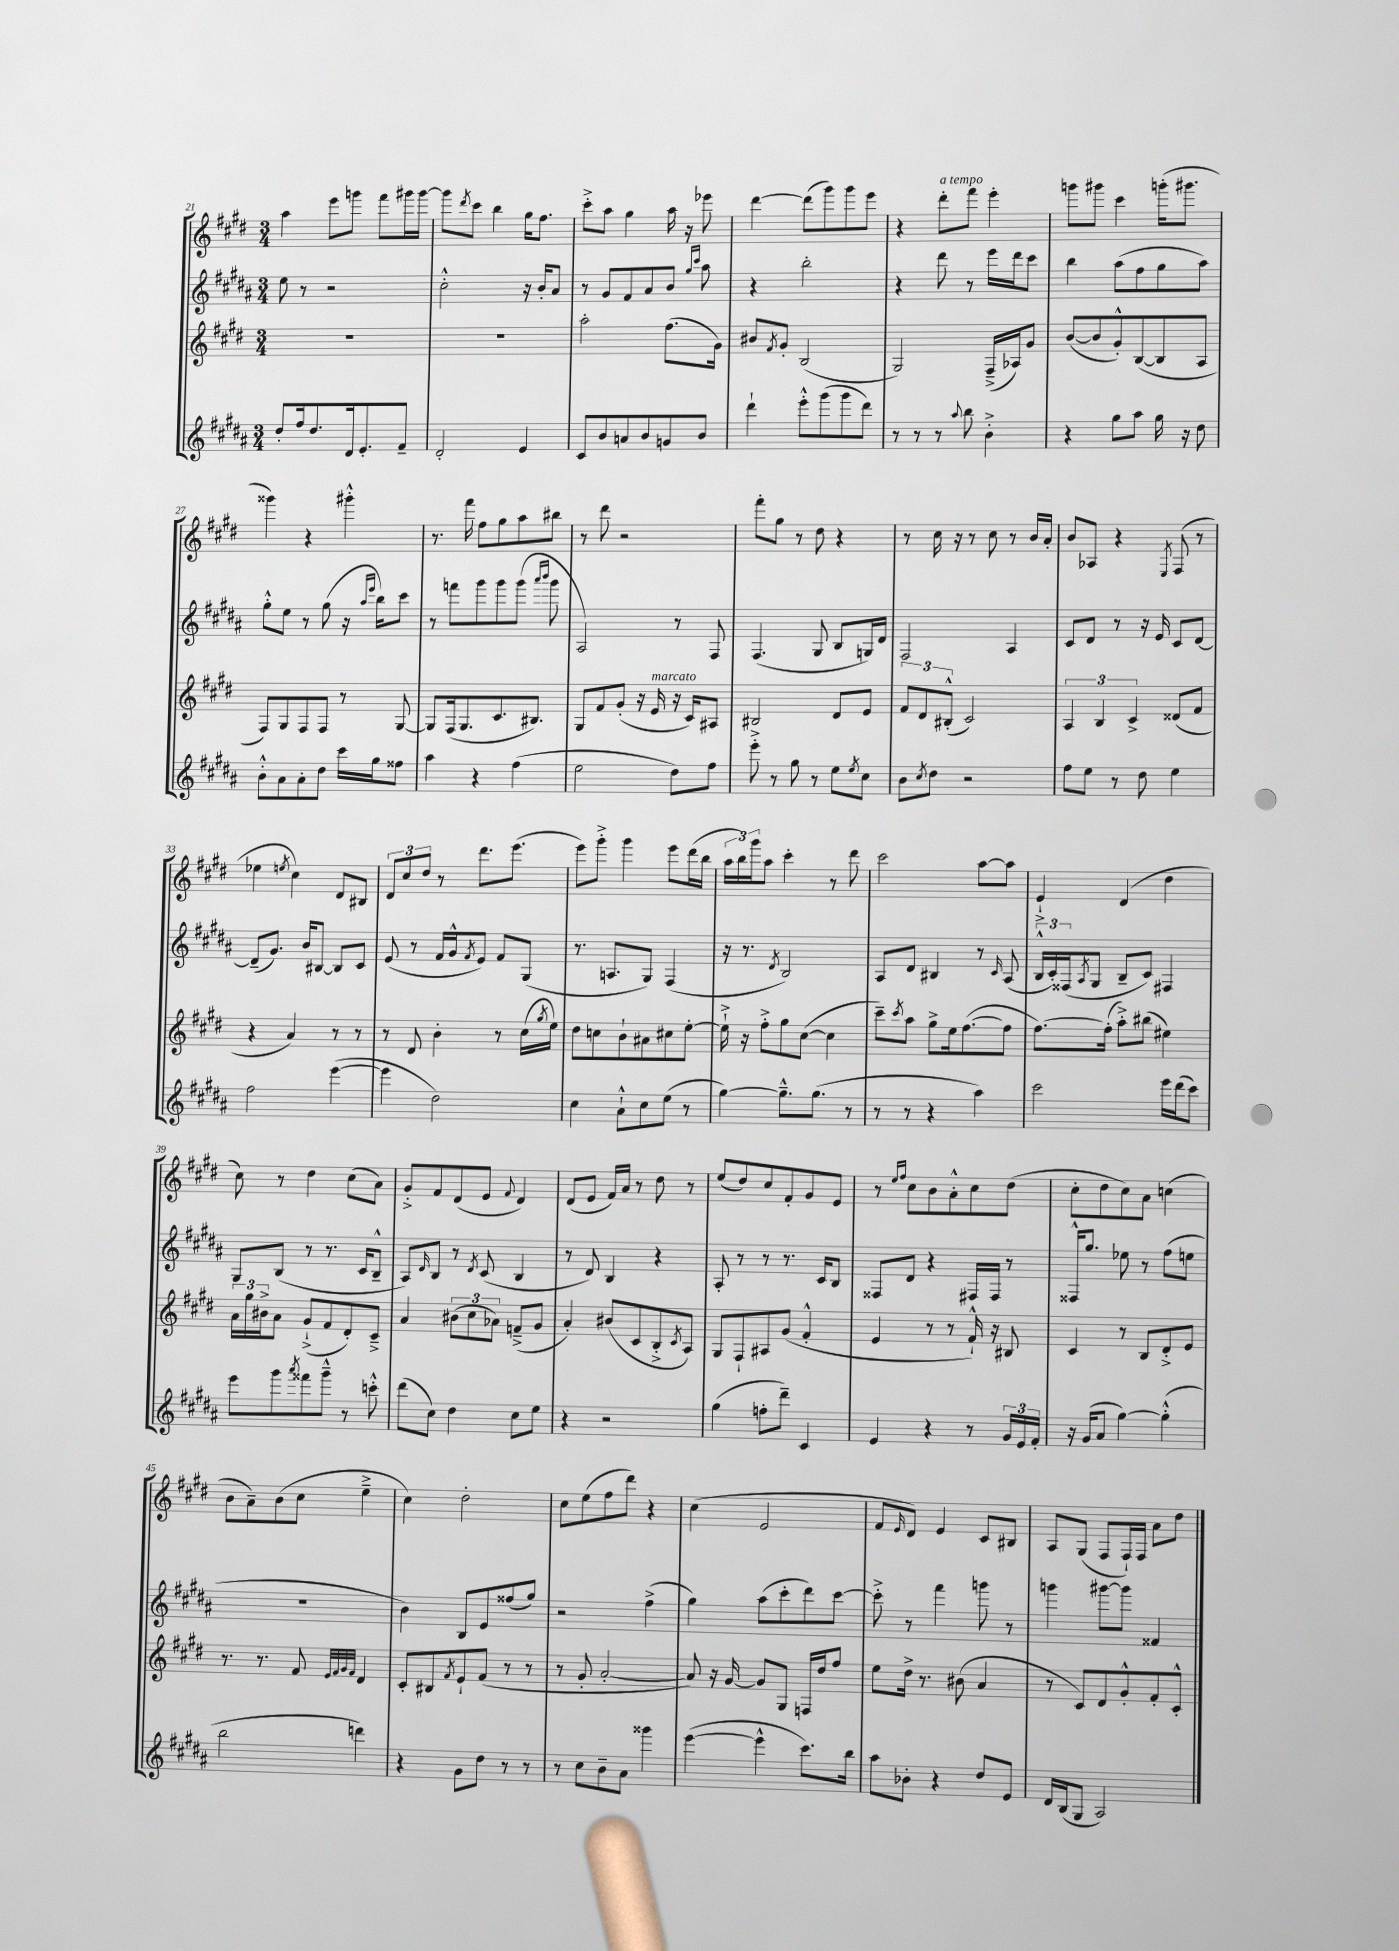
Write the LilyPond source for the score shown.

<<
\new StaffGroup <<
\new Staff = "s0" {
    \clef treble \key e \major \numericTimeSignature \time 3/4
    a''4 e'''8 g'''8 fis'''8 gis'''16 gis'''16~ |
    gis'''8 \acciaccatura { dis'''8 } cis'''8 b''4 gis''16 fis''8. |
    cis'''8-.-> a''8 gis''4 a''16 r16 ees'''8 |
    dis'''4~ dis'''8( gis'''8) gis'''8 e'''8 |
    r4 dis'''8-.^\markup { \italic "a tempo" } fis'''8 e'''4-. |
    g'''8 gis'''8 cis'''4 g'''16-.( gis'''8. |
    gisis'''4) r4 gis'''4-.-^ |
    r8. fis'''16 fis''8 gis''8 a''8 bis''8 |
    r8 dis'''8 r2 |
    fis'''8-. gis''8 r8 dis''8 r4 |
    r8 cis''16 r16 r8 cis''8 r8 b'16 a'16-. |
    b'8 aes8 r4 \acciaccatura { e8 } fis8( r8 |
    ees''4 \acciaccatura { e''8 } cis''4) dis'8 bis8 |
    \tuplet 3/2 { dis'8 cis''8 dis''8 } r8 dis'''8. e'''8.( |
    e'''8) gis'''8-.-> gis'''4 e'''8 dis'''16( b''16 |
    \tuplet 3/2 { a''16 b''16) gis'''16 } a''8 cis'''4-. r8 dis'''8 |
    cis'''2 a''8~ a''8 |
    e'4-!-> dis'4( dis''4 |
    cis''8) r8 dis''4 cis''8( a'8) |
    gis'8-.-> fis'8 dis'8( e'8 \appoggiatura { fis'8 } dis'4) |
    dis'8( e'8 fis'16) a'16 r8 dis''8 r8 |
    e''8( dis''8) cis''8 fis'8-. gis'8 e'8 |
    r8 \grace { e''16 fis''16 } cis''8 b'8 a'8-.-^ cis''8 dis''8( |
    cis''8-. dis''8 cis''8) a'8 c''4( |
    b'8 a'8--) b'8( cis''8 e''4---> |
    cis''4) dis''2-. |
    cis''8 e''8( fis''8 dis'''8) r4 |
    cis''4( e'2 |
    fis'8 \grace { e'16 } dis'8) e'4 cis'8 bis8 |
    a8 gis8( fis8 fis16-!) fis16 a'8 dis''8 \bar "|." |
}
\new Staff = "s1" {
    \clef treble \key b \major \numericTimeSignature \time 3/4
    e''8 r8 r2 |
    cis''2-.-^ r16 b'16-. ais'8 |
    r8 gis'8 fis'8 ais'8 b'8 \grace { gis''16 cis'''16 } ais''8 |
    r4 b''2-. |
    r4 dis'''8 r8 e'''16 dis'''16 cis'''8 |
    b''4 ais''8( fis''8 gis''8 ais''8) |
    gis''8-.-^ e''8 r8 gis''8( r16 \grace { ais''16 e'''16 } b''16) cis'''8 |
    r8 f'''8 gis'''8 gis'''8 gis'''8( \grace { ais'''16 b'''16 } gis'''8 |
    ais2) r8 fis8 |
    fis4.( gis8 b8 g16) dis'16 |
    fis2 ais4 |
    cis'8 dis'8 r8 r16 e'16 cis'8 dis'8~ |
    dis'8--( gis'8.) b'16 bis8~ bis8 cis'8 |
    e'8( r8 fis'16 gis'16-^ \acciaccatura { fis'8 } e'8) fis'8 gis8( |
    r8. a8. gis8) fis4( |
    r16 r8. \acciaccatura { dis'8 } b2) |
    ais8 dis'8 bis4 r8 \grace { cis'16 } ais8( |
    \tuplet 3/2 { b16-^ cis'16-.) fisis16( } \acciaccatura { ais8 } gis8 b8-- cis'8) fis4 |
    gis8 b8( r8 r8. cis'16 b8---^ |
    ais8) \grace { dis'16 } b8 r8 \acciaccatura { dis'8 } cis'8( b4 |
    r8 dis'8) b4 r4 |
    ais8-. r8 r8 r8. cis'16 b8 |
    fisis8 dis'8 r4 fis16 fis16 r8 |
    fisis16-^ gis''8. ees''8 r8 fis''8( e''8 |
    R2. |
    b'4) b8 e'8 fisis''8( gis''8) |
    r2 fis''4->( |
    gis''4) ais''8( cis'''8-. dis'''8) cis'''8~ |
    cis'''8-.-> r8 fis'''4 g'''8 r8 |
    g'''4 gis'''8~ gis'''8 fisis'4 \bar "|." |
}
\new Staff = "s2" {
    \clef treble \key e \major \numericTimeSignature \time 3/4
    R2. |
    R2. |
    a''2-. fis''8.( gis'16) |
    bis'8 \acciaccatura { fis'8 } gis'8-. b2( |
    gis2) fis16--->( aes16) gis'8 |
    b'8~( b'8 gis'8-.-^) b8~( b8 a8 |
    fis8) gis8 fis8 fis8 r8 gis8~ |
    gis8 fis16( gis8. cis'8. bis8.) |
    gis8 fis'8 gis'8-.( r16 e'16^\markup { \italic "marcato" } r16 cis'16) ais8 |
    bis2 dis'8 e'8 |
    \tuplet 3/2 { fis'8 dis'8 bis8-.-^( } cis'2) |
    \tuplet 3/2 { a4 b4 cis'4-> } disis'8( fis'8 |
    r4 a'4) r8 r8 |
    r8 dis'8 b'4-. r8 cis''16( \acciaccatura { gis''8 } e''16) |
    dis''8 c''8 b'8-! ais'8 cis''8 e''8~-. |
    e''16-!-> r16 fis''8-.-> gis''8 cis''8~( cis''4 |
    cis'''8--) \acciaccatura { cis'''8 } a''8 gis''8-> e''16 fis''8.~( fis''8 |
    fis''8.~) fis''16-.( a''8-.->) bis''8( eis''4) |
    \tuplet 3/2 { a'16 gis''16 bis'16-> } a'8 gis'8-!->( fis'8 dis'8-.) cis'8---> |
    a'4 \tuplet 3/2 { bis'8( cis''8 aes'8) } f'8--->( gis'8 |
    a'4-.) bis'8( cis'8 b8-.-> \acciaccatura { cis'8 } a8) |
    gis8 fis8-! ais8 gis'8( fis'4-.-^ |
    e'4 r8 r8 fis'16-!-^) r16 bis8 |
    cis'4 r8 b8 dis'8-.-> e'8 |
    r8. r8. fis'8 \grace { e'32 fis'32 gis'32 fis'32 } dis'4 |
    cis'8-. bis8 \acciaccatura { fis'8 } e'8-! fis'8( r8 r8 |
    r8 gis'8-. a'2~-. |
    a'8) r16 gis'16~ gis'8 gis8 f16 dis''16 fis''8 |
    e''8 dis''16-> r8. bis'8( a'4 |
    r8 cis'8) dis'8 gis'8-.-^ fis'8-. cis'8-.-^ \bar "|." |
}
\new Staff = "s3" {
    \clef treble \key b \major \numericTimeSignature \time 3/4
    dis''8-. fis''16 dis''8. dis'16 e'8.-. fis'8-- |
    dis'2-. e'4 |
    cis'8 b'8 a'8 b'8 g'8 b'8 |
    dis'''4-! e'''8-.-^ gis'''8( gis'''8 dis'''8) |
    r8 r8 r8 \appoggiatura { ais''8 } b''8 b'4-.-> |
    r4 gis''8 ais''8 gis''16 r16 dis''8 |
    b'8-.-^ ais'8 ais'8-. dis''8 cis'''16 gis''16 fisis''8 |
    ais''4 r4 fis''4( |
    e''2 dis''8) fis''8 |
    e'''8-.-> r8 gis''8 r8 e''8 \acciaccatura { e''8 } cis''8 |
    b'8 \acciaccatura { cis''8 } dis''8 r2 |
    fis''8 e''8 r8 dis''8 e''4 |
    fis''2 e'''4~( |
    e'''4 dis''2) |
    cis''4 ais'8-!-^ cis''8 e''8( r8 |
    gis''4~) gis''8.---^ gis''8.( r8 |
    r8 r8 r4 ais''4) |
    cis'''2 e'''16 dis'''16( cis'''8) |
    e'''8 gis'''8 \acciaccatura { ais'''8 } fisis'''8 gis'''8---^ r8 c'''8-.-^ |
    dis'''8( cis''8) dis''4 cis''8 e''8 |
    r4 r2 |
    gis''4( f''8-. dis'''8--) cis'4 |
    e'4 r4 r8 \tuplet 3/2 { gis'16 e'16 fis'16-. } |
    r16 gis'16( ais'8 gis''4~) gis''4-.-^( |
    b''2 d'''4) |
    r4 gis'8 dis''8 r8 r8 |
    r8 cis''8 b'8-- ais'8 gisis'''4 |
    e'''4~( e'''4-^ cis'''8.) b''16 |
    ais''8 bes'8-. r4 dis''8 e'8 |
    dis'16 b16( gis8 ais2) \bar "|." |
}
>>
>>
\layout { \context { \Score currentBarNumber = #21 } }
